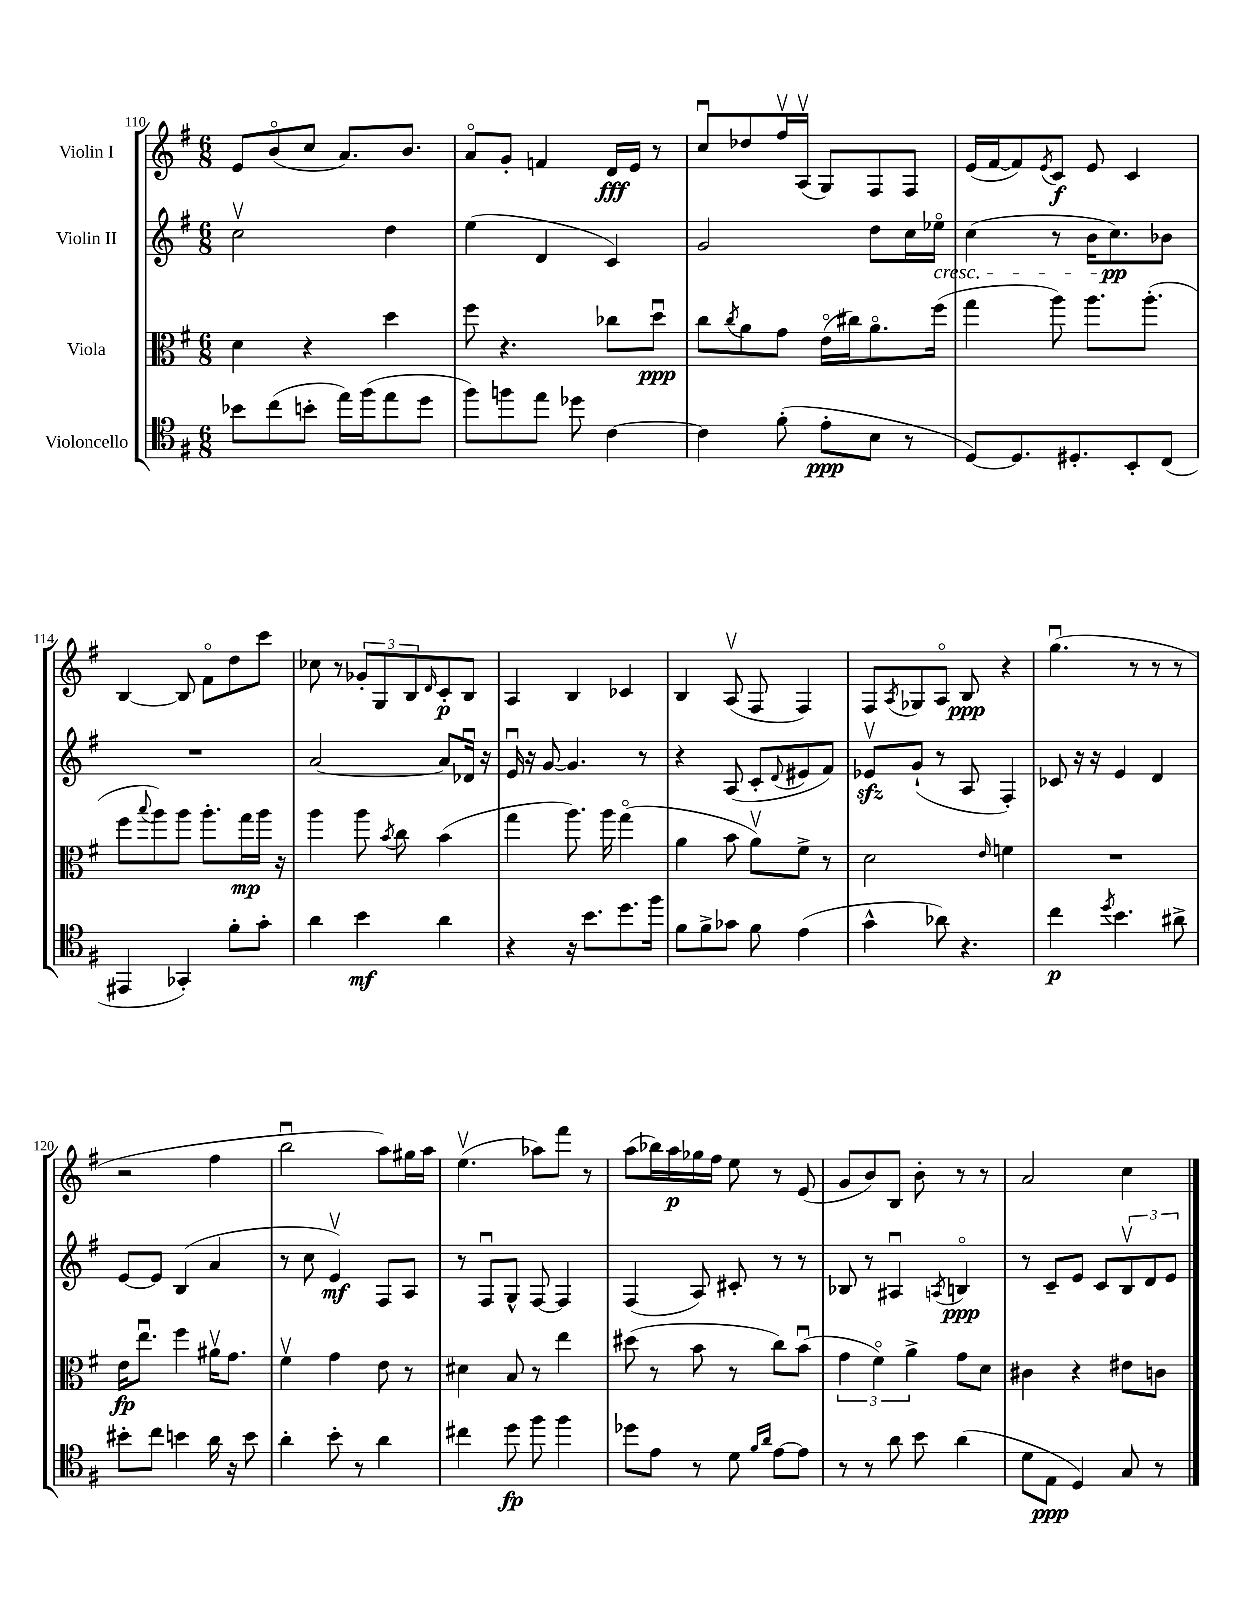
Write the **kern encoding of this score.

**kern	**kern	**kern	**kern
*staff4	*staff3	*staff2	*staff1
*clefC4	*clefC3	*clefG2	*clefG2
*k[f#]	*k[f#]	*k[f#]	*k[f#]
*M6/8	*M6/8	*M6/8	*M6/8
8b-	4d	2ccv	8e
(8cc	.	.	(8bo
8b'	4r	.	8cc
16ee)	.	.	8.a)
(16ff#	.	.	.
8ee	4dd	4dd	.
.	.	.	8.b
8dd	.	.	.
=	=	=	=
8ff#)	8ff#	(4ee	8ao
8ff	4.r	.	8g'
8ee	.	4d	4f
8dd-	.	.	.
[4c	8cc-	4c)	16d
.	.	.	16e
.	8ddu	.	8r
=	=	=	=
4c]	8cc	2g	8ccu
.	8qcc	.	.
.	8a	.	8dd-
(8f#'	8g	.	16ff#v
.	.	.	(16Av
8e'	(16eo	.	8G)
.	16cc#)	.	.
8B	8.ao	8dd	8F#
8r	.	16cc	8F#
.	(16ff#	16ee-o	.
=	=	=	=
[8D)	4gg	(4cc	(16e
.	.	.	[16f#
8.D]	.	.	8f#])
.	.	.	8qe
.	8aa)	8r	8c
8.D#'	.	.	.
.	8.aa	16b	8e
.	.	8.cc)	.
8BB'	.	.	4c
.	(8.aa'	.	.
(8C	.	8b-	.
=	=	=	=
4EE#	8ff#	2.r	[4B
.	8qqbb	.	.
.	8aa)	.	.
4GG-')	8aa	.	8B]
.	8.aa'	.	8f#o
8f#'	.	.	8dd
.	16gg	.	.
8g'	16aa	.	8ccc
.	16r	.	.
=	=	=	=
4a	4aa	[2a	8cc-
.	.	.	8r
4b	8aa	.	12g-'
.	.	.	12G
.	8qb	.	.
.	8cc	.	.
.	.	.	12B
.	.	.	16qqd
4a	(4b	8a]	8c'
.	.	16d-u	8B
.	.	16r	.
=	=	=	=
4r	4gg	16eu	4A
.	.	16r	.
.	.	[8g	.
16r	8.aa)	4.g]	4B
8.b	.	.	.
.	16aa	.	.
8.dd	(4ggo	.	4c-
.	.	8r	.
16ff#	.	.	.
=	=	=	=
8f#	4a	4r	4B
8f#^	.	.	.
8g-	8b	(8A	(8Av
8f#	8av)	8c'	8F#
.	.	8qqd	.
(4e	8f#^	8e#	4F#)
.	8r	8f#)	.
=	=	=	=
4g^^	2d	8e-v	8F#
.	.	.	8qA
.	.	(8g`	8G-
8a-)	.	8r	8Ao
4.r	.	8A	8B
.	16qqe	.	.
.	4f	4F#')	4r
=	=	=	=
4cc	2.r	8c-	(4.ggu
.	.	16r	.
.	.	16r	.
8qdd	.	.	.
4.b	.	4e	.
.	.	.	8r
.	.	4d	8r
8a#^	.	.	8r
=	=	=	=
8b#'	16e	[8e	2r
.	8.eeu	.	.
8cc	.	8e]	.
4b	4ff#	(4B	.
16a	16a#v	4a	4ff#
16r	8.g	.	.
8b	.	.	.
=	=	=	=
4a'	4f#v	8r	2bbu
.	.	8cc	.
8b'	4g	4ev)	.
8r	.	.	.
4a	8e	8F#	8aa)
.	8r	8A	16gg#
.	.	.	16aa
=	=	=	=
4cc#	4d#	8r	(4.eev
.	.	8F#u	.
8dd	8B	8G^^	.
8ff#	8r	[8F#	8aa-)
4ff#	4ee	4F#]	8fff#
.	.	.	8r
=	=	=	=
8dd-	(8dd#	(4F#	(8aa
8e	8r	.	16bb-)
.	.	.	16aa
8r	8b	8A)	16gg-
.	.	.	16ff#
8d	8r	8c#'	8ee
16qqf#	.	.	.
16qqa	.	.	.
[8e	8cc)	8r	8r
8e]	(8bu	8r	(8e
=	=	=	=
8r	6g	8B-	8g
8r	.	8r	8b)
.	6f#o)	.	.
8a	.	4A#u	8B
.	6a^	.	.
8b	.	.	8b'
.	.	8qA	.
(4a	8g	4Bo	8r
.	8d	.	8r
=	=	=	=
8d	4c#	8r	2a
8E	.	8c~	.
4D)	4r	8e	.
.	.	8c	.
8G	8e#	12Bv	4cc
.	.	12d	.
8r	8c	.	.
.	.	12e	.
==	==	==	==
*-	*-	*-	*-
